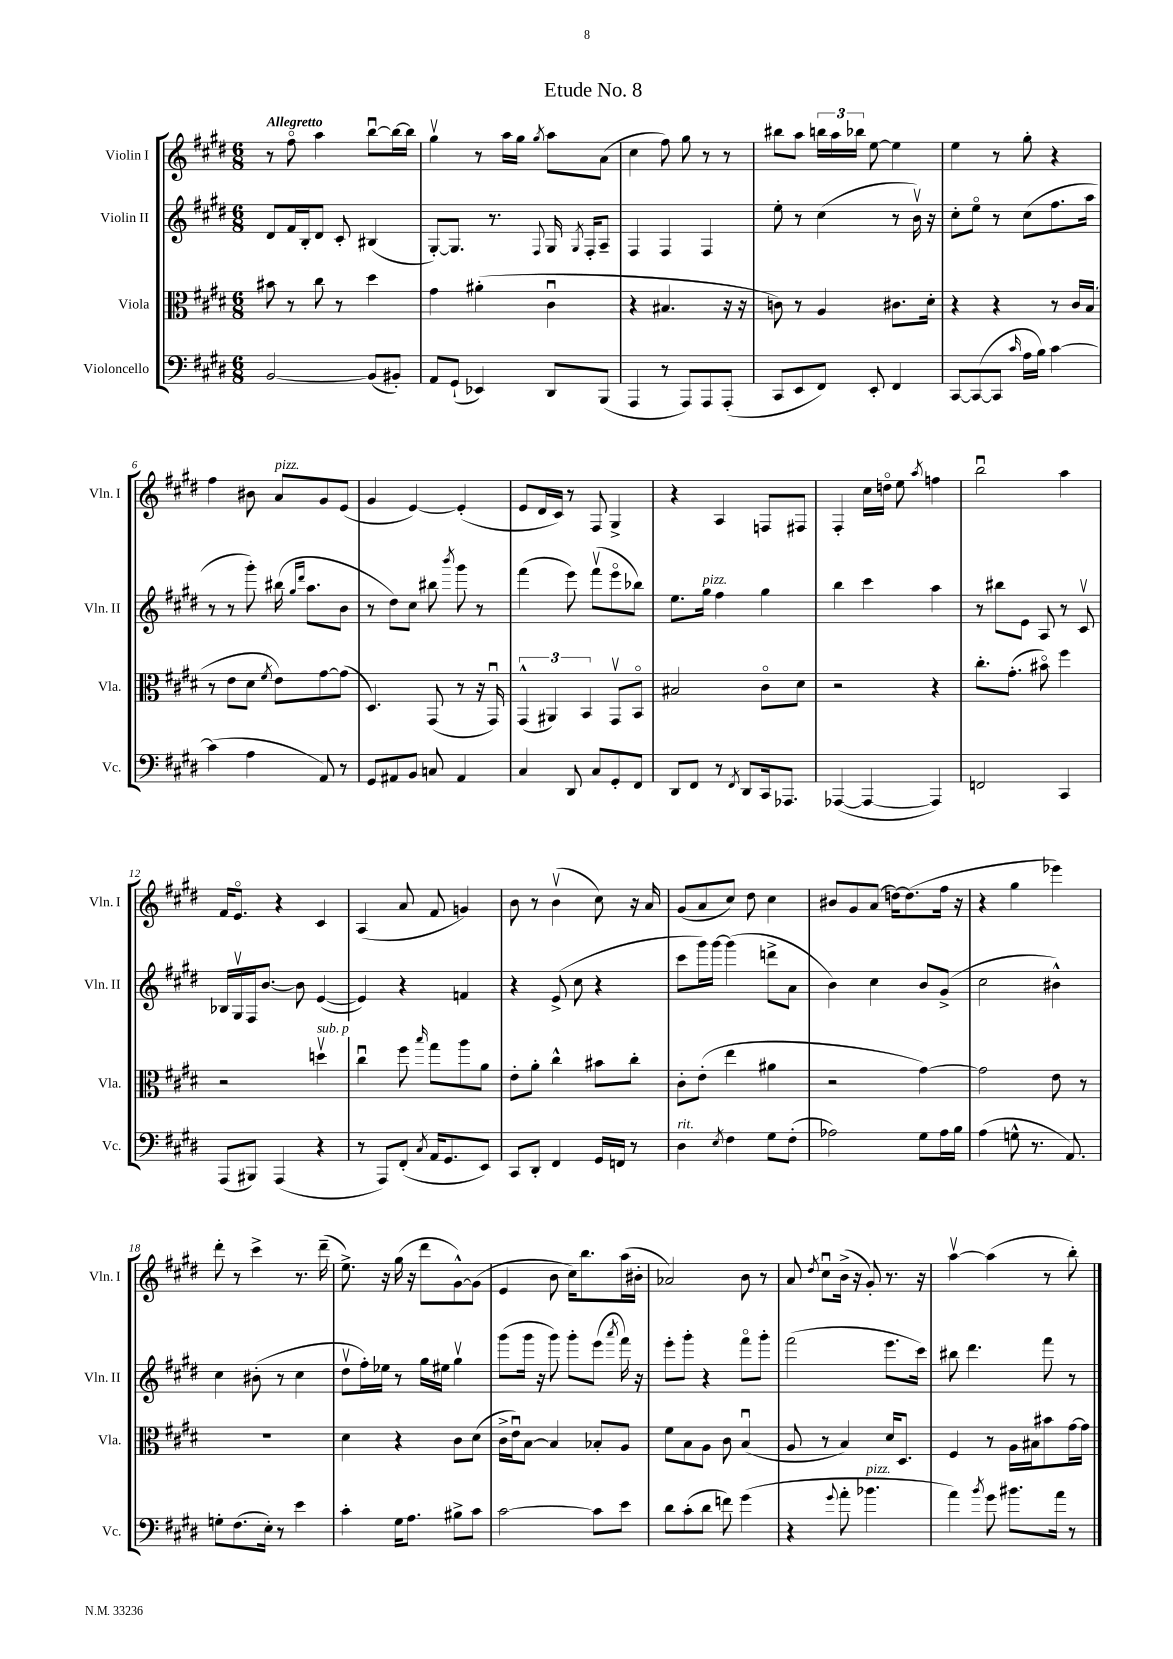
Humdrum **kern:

**kern	**kern	**kern	**kern
*part4	*part3	*part2	*part1
*staff4	*staff3	*staff2	*staff1
*I"Violoncello	*I"Viola	*I"Violin II	*I"Violin I
*I'Vc.	*I'Vla.	*I'Vln. II	*I'Vln. I
*clefF4	*clefC3	*clefG2	*clefG2
*k[f#c#g#d#]	*k[f#c#g#d#]	*k[f#c#g#d#]	*k[f#c#g#d#]
*M6/8	*M6/8	*M6/8	*M6/8
=1	=1	=1	=1
!	!	!	!LO:TX:a:B:t=Allegretto
[2BB/	8b#X\	8d#/L	8r
.	8r	16f#/L	8ff#\
.	.	16B'/J	.
.	8cc#\	8d#/J	4aa\
.	8r	8c#'/	.
(8BB/L]	4dd#\	(4B#X/	[8bbu\L
8BB#X'/J)	.	.	16bb\L_
.	.	.	16bb\JJ]
=2	=2	=2	=2
8AA/L	4g#\	[8G#'/L)	4gg#v\
(8GG#`/J	.	8.G#/J]	.
4EE-X/)	(4a#X'\	.	8r
.	.	8.r	.
.	.	.	16aa\LL
.	.	.	16gg#\JJ
.	.	8qqF#/	8qgg#/
8DD#/L	4c#u\	16G#/	8aa\L
.	.	8qG#/	.
.	.	16F#'/KL	.
(8BBB/J	.	8A~/J	(8a\J
=3	=3	=3	=3
4AAA/	4r	4F#/	4cc#\
8r	4.B#X/	4F#/	8ff#\)
8AAA/L)	.	.	8gg#\
8AAA/	.	4F#/	8r
(8AAA'/J	16r	.	8r
.	16r	.	.
=4	=4	=4	=4
8CC#/L	8cn\)	8ee'\	8bb#X\L
8EE/	8r	8r	8aa\J
8FF#/J)	4A/	(4cc#\	24bbn\LL
.	.	.	24aa\
.	.	.	24bb-X\JJ
8EE'/	.	.	[8ee\
4FF#/	8.c#X\L	8r	4ee\]
.	.	16bv\)	.
.	16d#'\Jk	16r	.
=5	=5	=5	=5
[8CC#/L	4r	8cc#'\L	4ee\
(8CC#/_	.	8ee\J	.
8CC#/J]	4r	8r	8r
16qqc#/	.	.	.
16A\LL	.	(8cc#\L	8gg#'\
16B\JJ)	.	.	.
[4c#\	8r	8.ff#\	4r
.	16c#/LL	.	.
.	(16B/JJ	16aa\Jk	.
!!LO:LB:g=z
=6	=6	=6	=6
(4c#\]	8r	8r	4ff#\
.	8e\L	8r	.
4A\	8d#\J	8ggg#'\)	8b#X\
.	8qf#/	.	.
!	!	!	!LO:TX:a:i:t=pizz.
.	8e\L)	(16bb#X\	8a/L
.	.	16qqgg#/LL	.
.	.	16qqddd#/JJ	.
.	.	8.aa\L	.
8AA/)	[8g#\	.	8g#/
8r	(8g#\J]	8b\J	(8e/J
=7	=7	=7	=7
8GG#/L	4.D#/)	8r	4g#/
8AA#X/	.	8dd#\L)	.
8BB/J	.	8cc#\J	[4e/)
8Cn/	(8GG#/	8bb#X\	.
.	.	8qbbb/	.
4AA#/	8r	8ggg#\	(4e'/]
.	16r	8r	.
.	16GG#u/)	.	.
=8	=8	=8	=8
4C#/	(6GG#^^/	(4fff#\	8e/L
.	.	.	16d#/L
.	6AA#X/)	.	.
.	.	.	16c#/JJ)
8DD#/	.	8eee\)	8r
.	6BB/	.	.
8C#/L	.	(8fff#v\L	8F#/
8GG#'/	8GG#v/L	8eee\	4G#^/
8FF#/J	8BB/J	8bb-X\J)	.
=9	=9	=9	=9
8DD#/L	2B#X/	8.ee\L	4r
8FF#/J	.	.	.
!	!	!LO:TX:a:i:t=pizz.	!
.	.	16gg#\Jk	.
8r	.	4ff#\	4A/
8qFF#/	.	.	.
8DD#/L	.	.	.
16CC#/k	8c#\L	4gg#\	8Fn/L
8.AAA-X/J	.	.	.
.	8d#\J	.	8F#X/J
=10	=10	=10	=10
([4AAA-X/	2r	4bb\	4F#'/
4AAA-/_	.	4ccc#\	16cc#\LL
.	.	.	16ddn\JJ
.	.	.	8ee\
.	.	.	8qaa/
4AAA-/])	4r	4aa\	4ffn\
=11	=11	=11	=11
2FFn/	8.cc#'\L	8r	2bbu\
.	.	8bb#X\L	.
.	(8.g#'\J	.	.
.	.	8e\J	.
.	8b#X\)	8A/	.
4CC#/	4ff#\	8r	4aa\
.	.	8c#v/	.
!!LO:LB:g=z
=12	=12	=12	=12
(8AAA/L	2r	16B-X/LL	16f#/KL
.	.	16G#v/	8.e/J
8BBB#X/J)	.	16F#/J	.
.	.	[8.b/J	.
(4AAA/	.	.	4r
.	.	8b\]	.
!	!LO:TX:a:i:t=sub. p	!	!
4r	4ddnv\	([4e/	4c#/
=13	=13	=13	=13
8r	4cc#u\	4e/])	(4A/
8AAA/L)	.	.	.
(8FF#'/J	8ff#\	4r	8a/
8qC#/	16qqbb/	.	.
16AA/KL	8gg#\L	.	8f#/
8.GG#/	.	.	.
.	8aa\	4fn/	4gn/)
8EE/J)	8a\J	.	.
=14	=14	=14	=14
8CC#/L	8e'\L	4r	8b\
8DD#'/J	8a'\J	.	8r
4FF#/	4cc#^^\	(8e^/	(4bv\
.	.	8cc#\	.
16GG#/LL	8b#X\L	4r	8cc#\)
16FFn/JJ	.	.	.
8r	8cc#'\J	.	16r
.	.	.	16a/
=15	=15	=15	=15
!LO:TX:a:i:t=rit.	!	!	!
4D#\	8c#'\L	8ccc#\L	(8g#/L
.	(8e'\J	16ggg#\L)	8a/
.	.	[16ggg#\JJ	.
8qE/	.	.	.
4F#\	4ee\	(4ggg#\]	8cc#/J)
.	.	.	8dd#\
8G#\L	4a#X\	8dddn^\L	4cc#\
(8F#'\J	.	8a\J	.
=16	=16	=16	=16
2A-X\)	2r	4b\)	8b#X/L
.	.	.	8g#/
.	.	4cc#\	(8a/J
.	.	.	[16ddn\KL)
.	.	.	(8.dd\]
8G#\L	[4g#\)	8b/L	.
16A-\L	.	(8g#^/J	16ff#\Jk
16B\JJ	.	.	16r
=17	=17	=17	=17
(4A\	2g#\]	2cc#\	4r
8Gn^^\	.	.	4gg#\
8.r	.	.	.
.	8e\	4b#X^^\)	4eee-X\)
8.AA/)	.	.	.
.	8r	.	.
!!LO:LB:g=z
=18	=18	=18	=18
8Gn'\L	2.r	4cc#\	8ddd#'\
(8.F#\	.	.	8r
.	.	(8b#X'\	4ccc#^\
16E'\Jk)	.	.	.
8r	.	8r	.
4e\	.	4cc#\	8.r
.	.	.	(16ddd#~\
=19	=19	=19	=19
4c#'\	4d#\	8dd#v\L	8.ee^\)
.	.	16ff#'\L)	.
.	.	16ee-X\JJ	16r
16G#\KL	4r	8r	(16gg#\
8.A\J	.	.	16r
.	.	16gg#\LL	8ddd#\L
.	.	16ee#X\JJ	.
8B#X^\L	8c#\L	4gg#v\	[8g#^^\)
8c#\J	(8d#\J	.	(8g#\J]
=20	=20	=20	=20
[2c#\	16c#^\LL	(8ggg#\L	4e/
.	16eu\J)	.	.
.	[8B\J	16ggg#\Jk	.
.	.	16r	.
.	4B/]	8ggg#\)	8b\
.	.	8ggg#'\L	16cc#\KL)
.	.	.	8.bb\
8c#\L]	8B-X'/L	(8eee\J	.
.	.	8qaaa/	.
8e\J	8A/J	16fff#\)	(16aa\L
.	.	16r	16b#X'\JJ
=21	=21	=21	=21
8d#\L	8f#\L	8eee'\L	2a-X/)
(8c#'\	8B\	8ggg#'\J	.
8d#\J	8A\J	4r	.
8fn\)	8c#\	.	.
(4g#\	(4Bu/	8fff#\L	8b\
.	.	8ggg#'\J	8r
=22	=22	=22	=22
4r	8A/	(2fff#\	8a/
.	.	.	8qdd#/
.	8r	.	8cc#u\L
8qqg#/	.	.	.
8a'\	4B/)	.	(16b^\Jk
.	.	.	16r
!LO:TX:a:i:t=pizz.	!	!	!
4.b-X\	.	.	8g#'/)
.	16d#/KL	8.eee\L	8.r
.	8.D#/J	.	.
.	.	16ccc#\Jk)	16r
=23	=23	=23	=23
4a\)	4F#/	8bb#X\	[4aav\
.	.	4.ddd#\	.
8qb/	.	.	.
8g#\	8r	.	(4aa\]
8.b#X\L	16A\LL	.	.
.	16B#X\J	.	.
.	8b#X\	8fff#\	8r
16a\Jk	.	.	.
8r	[16g#\L	8r	8bb'\)
.	16g#\JJ]	.	.
==	==	==	==
*-	*-	*-	*-
